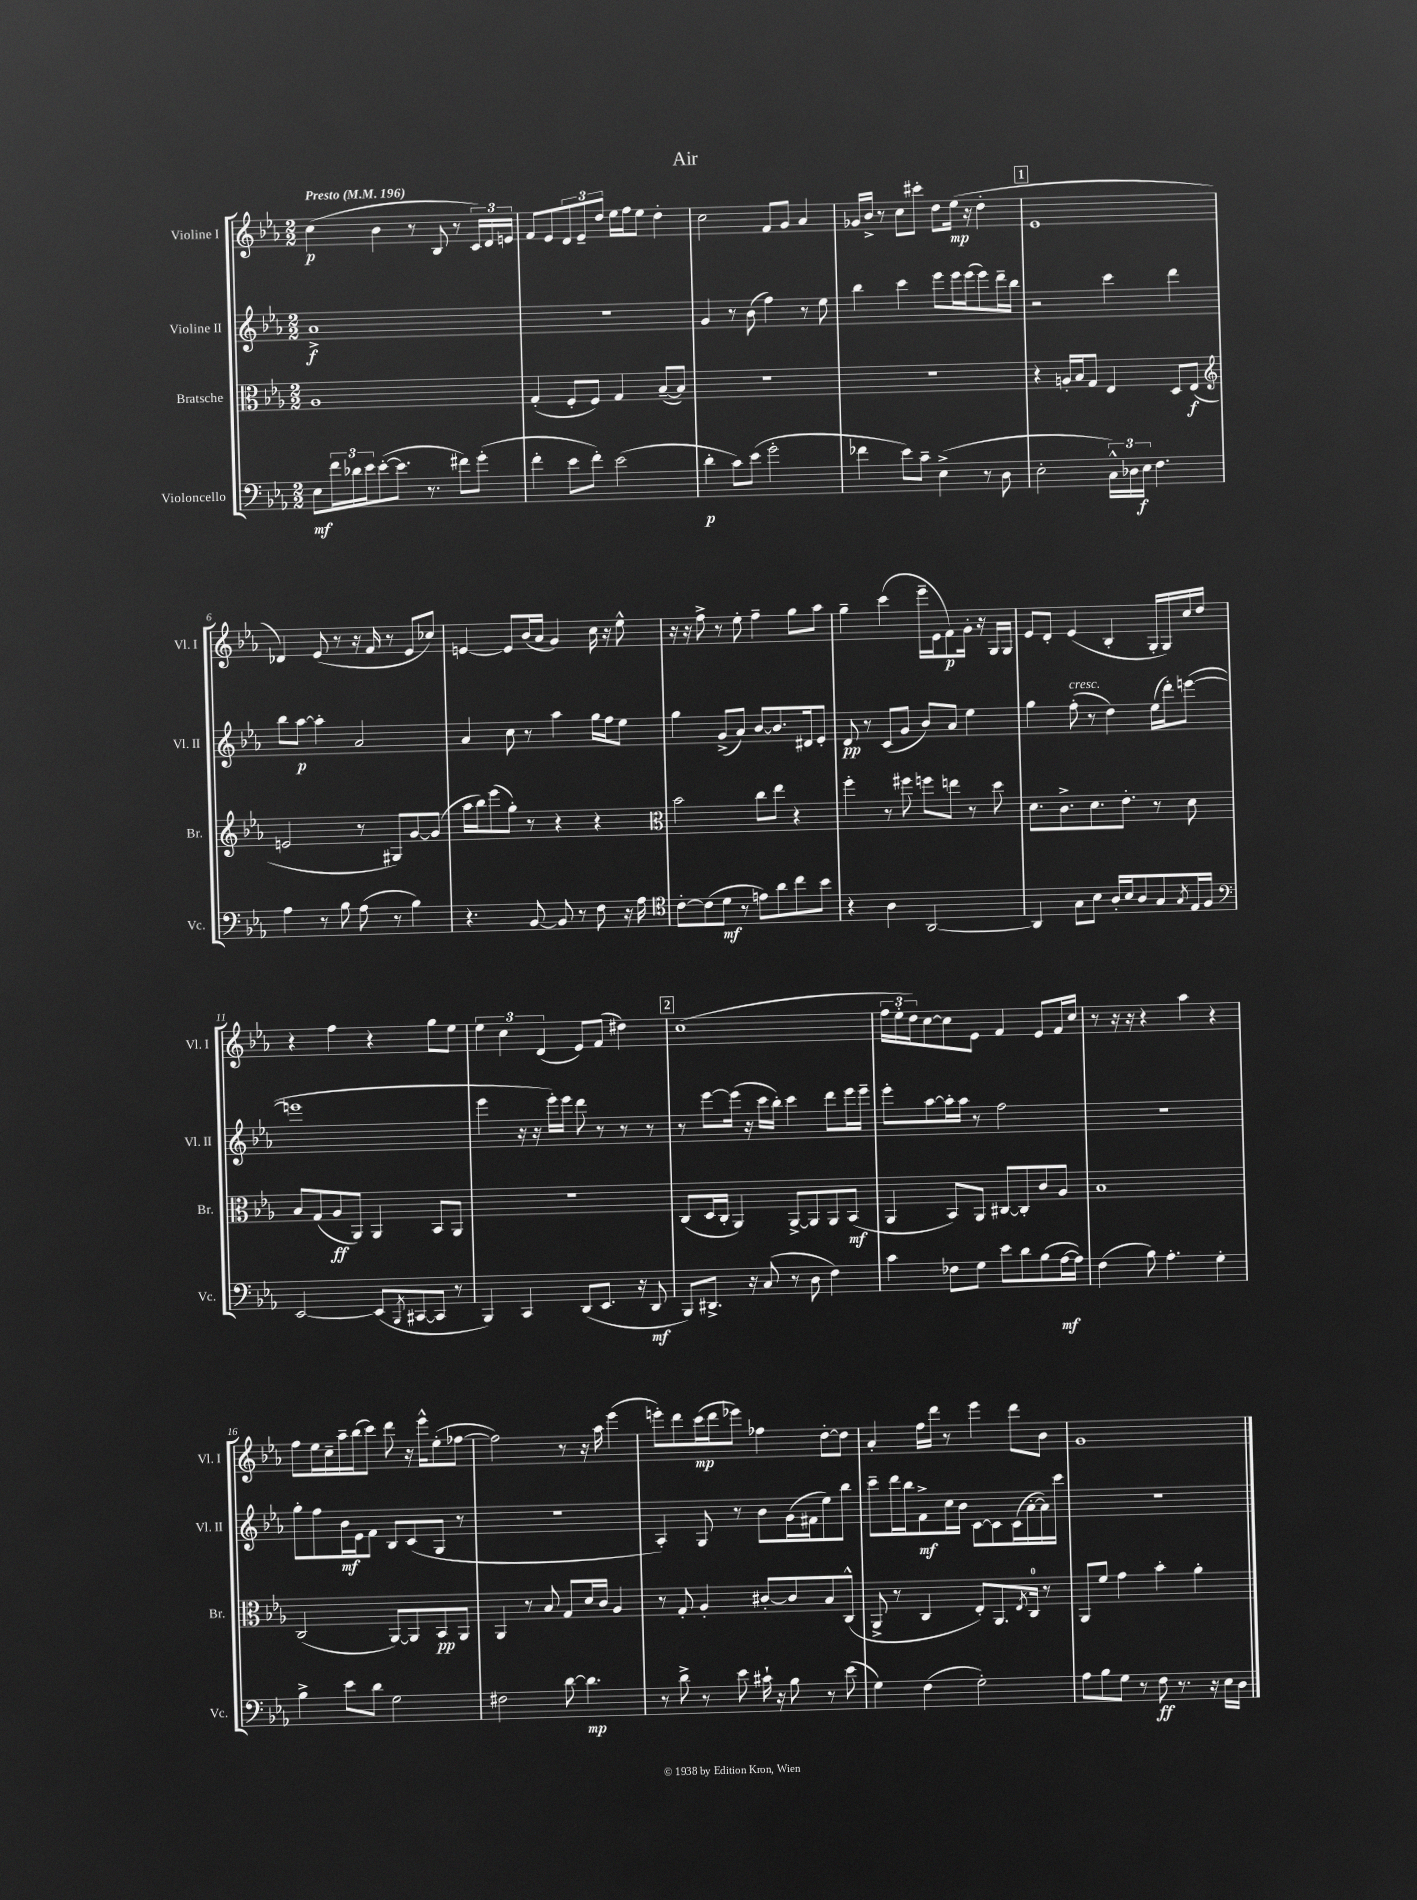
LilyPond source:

\header { title = "Air" }
<<
\new StaffGroup <<
\new Staff = "s0" \with { instrumentName = "Violine I" shortInstrumentName = "Vl. I" } {
    \clef treble \key ees \major \numericTimeSignature \time 2/2 \tempo "Presto" 4 = 196
    c''4\p( bes'4 r8 bes8 r8 \tuplet 3/2 { c'16) d'16 e'16 } |
    f'8 ees'8 \tuplet 3/2 { d'8 ees'8-- d''8 } ees''16 f''16 ees''8 d''4-. |
    c''2 f'8 g'8 aes'4 |
    ges'16 bes'16-> r8 c''8 cis'''8-. d''8 ees''16\mp( r16 d''4-. |
    \mark \markup { \box "1" } ees'1 |
    des'4) ees'8( r8 r16 f'16 r8 ees'8 ces''8) |
    e'4~ e'8 bes'16( aes'16 g'4) c''16 r16 ees''8-^ |
    r16 r16 f''8-> r8 ees''8-. f''4-- g''8 aes''8 |
    g''4-- c'''4( ees'''16-- ees'16 f'8\p) g'16-. r16 g16 g16 |
    ees'8 d'8-. ees'4( bes4-. g16-. g16) c''16 d''16 |
    r4 f''4 r4 g''8 ees''8 |
    \tuplet 3/2 { ees''4 c''4 d'4( } ees'8) f'8( dis''4) |
    \mark \markup { \box "2" } c''1( |
    \tuplet 3/2 { f''16 ees''16-. d''16) } c''8~ c''8 ees'8 f'4 ees'8 f'16 c''16 |
    r8 r16 r16 r4 aes''4 r4 |
    f''8 ees''16 c''16-- aes''16-- bes''16( c'''8) d'''8 r16 ees'''16-^ ees''8-.( fes''8~ |
    fes''2) r8 r16 aes''16 ees'''4( |
    e'''8-.) d'''8 c'''16\mp( d'''16 ees'''8) fes''4 d''8~-. d''8 |
    aes'4-. f''16 d'''16 r8 ees'''4 d'''8 bes'8 |
    g'1 \bar "|." |
}
\new Staff = "s1" \with { instrumentName = "Violine II" shortInstrumentName = "Vl. II" } {
    \clef treble \key ees \major \numericTimeSignature \time 2/2
    aes'1->\f |
    r1 |
    g'4 r8 bes'8( f''4) r8 ees''8 |
    bes''4 c'''4 ees'''8 ees'''16 ees'''16( ees'''8) d'''16-- bes''16 |
    \mark \markup { \box "1" } r2 c'''4 d'''4 |
    bes''8 aes''8~\p aes''4-. aes'2 |
    aes'4 c''8 r8 aes''4 g''16 f''16 ees''8 |
    g''4 g'8->( aes'8) bes'8~ bes'8. dis'16 ees'8-. |
    d'8\pp r8 c'8( g'8 bes'8) aes'8 ees''4 |
    g''4 f''8-.^\markup { \italic "cresc." }( r8 d''4) ees''16( d'''16-.) e'''8~( |
    e'''1 |
    ees'''4 r16 r16 ees'''16-.) ees'''16 d'''8 r8 r8 r8 |
    \mark \markup { \box "2" } r8 ees'''8~ ees'''16( r16 c'''16 bes''16-.) c'''4 d'''8 ees'''16 ees'''16-- |
    ees'''8-. aes''8~ aes''16-. aes''16 r8 f''2 |
    R1 |
    g''8-. f''8 bes'16\mf ees'16 f'8 bes8 c'8( g8 r8 |
    r1 |
    aes4-.) g8 r8 bes'8 g'16( fis'16 ees''8) bes''8 |
    c'''8-- d'''16 bes''16 f'8->\mf c''16 bes'16 c'8~ c'8 c'16( aes'16~-. aes'16) c'''16 |
    R1 \bar "|." |
}
\new Staff = "s2" \with { instrumentName = "Bratsche" shortInstrumentName = "Br." } {
    \clef alto \key ees \major \numericTimeSignature \time 2/2
    aes1 |
    g4-.( f8-. f8) g4 bes8~--( bes8) |
    r1 |
    R1 |
    \mark \markup { \box "1" } r4 a16-. bes16 g8 ees4 d8 ees8\f( |
    \clef treble e'2 r8 gis8) g'8~ g'8( |
    aes''16 bes''16) ees'''8( g''8-.) r8 r4 r4 |
    \clef alto bes'2 c''8 ees''8 r4 |
    f''4-. r8 fis''8 f''8 e''8 r8 d''8 |
    d'8. c'8.-> d'8. ees'8.-. r8 d'8 |
    bes8 g8( aes8\ff aes,8) aes,4 bes,8 aes,8 |
    R1 |
    \mark \markup { \box "2" } c8( d16 c16-. aes,4) aes,8~-> aes,8 aes,8 bes,8\mf( |
    aes,4 bes,8) aes,8 cis8~ cis8-. c'8 aes8 |
    bes1 |
    c2( aes,8~) aes,8 bes,8\pp aes,8 |
    aes,4 r8 bes8 g8 d'16 c'16 aes4 |
    r8 g8-. aes4-. cis'8~-. cis'8 bes8 c8-^( |
    aes,8-> r8 c4 ees8-.) aes,8. \acciaccatura { ees8 } c16-0 r8 |
    aes,8 f'8 g'4 bes'4-. aes'4-. \bar "|." |
}
\new Staff = "s3" \with { instrumentName = "Violoncello" shortInstrumentName = "Vc." } {
    \clef bass \key ees \major \numericTimeSignature \time 2/2
    ees8\mf \tuplet 3/2 { f'16 des'16 ees'16 } ees'8~-.( ees'8. r8. fis'8) g'8-.( |
    f'4-. ees'8 f'8-.) ees'2( |
    d'4-.\p c'8) ees'8( g'2-. |
    fes'4 ees'8) c'8-- ees4->( r8 d8 |
    \mark \markup { \box "1" } ees2-. \tuplet 3/2 { c16-^) des16 ees16\f } f4. |
    aes4 r8 bes8 aes8( r8 bes4) |
    r4. bes,8~ bes,8 r8 f8 r16 aes16 |
    \clef tenor c'8~-. c'8( d'8\mf r8 e'8) aes'8 c''8 bes'8 |
    r4 aes4 aes,2~ |
    aes,4 g8 bes8 aes16-. bes16 aes8 g8 \acciaccatura { g8 } ees16 f16 |
    \clef bass ees,2~ ees,8( \acciaccatura { bes,,8 } cis,8~ cis,8 r8 |
    bes,,4) c,4 d,8( ees,8. r16 d,8\mf |
    \mark \markup { \box "2" } bes,,8) dis,8.-> r16 c8( r8 d8 f4) |
    c'4 fes8 g8 ees'8 d'8 bes8( aes16~\mf aes16) |
    f4( bes8) aes4.-. g4-. |
    bes4-> ees'8 d'8 g2 |
    fis2 d'8~ d'4.\mp |
    r8 d'8-> r8 ees'8 cis'16-! r16 bes8 r8 ees'8( |
    g4) f4( g2-.) |
    aes8 bes8 g8 r8 f8\ff r8. r16 ees16 d16 \bar "|." |
}
>>
>>
